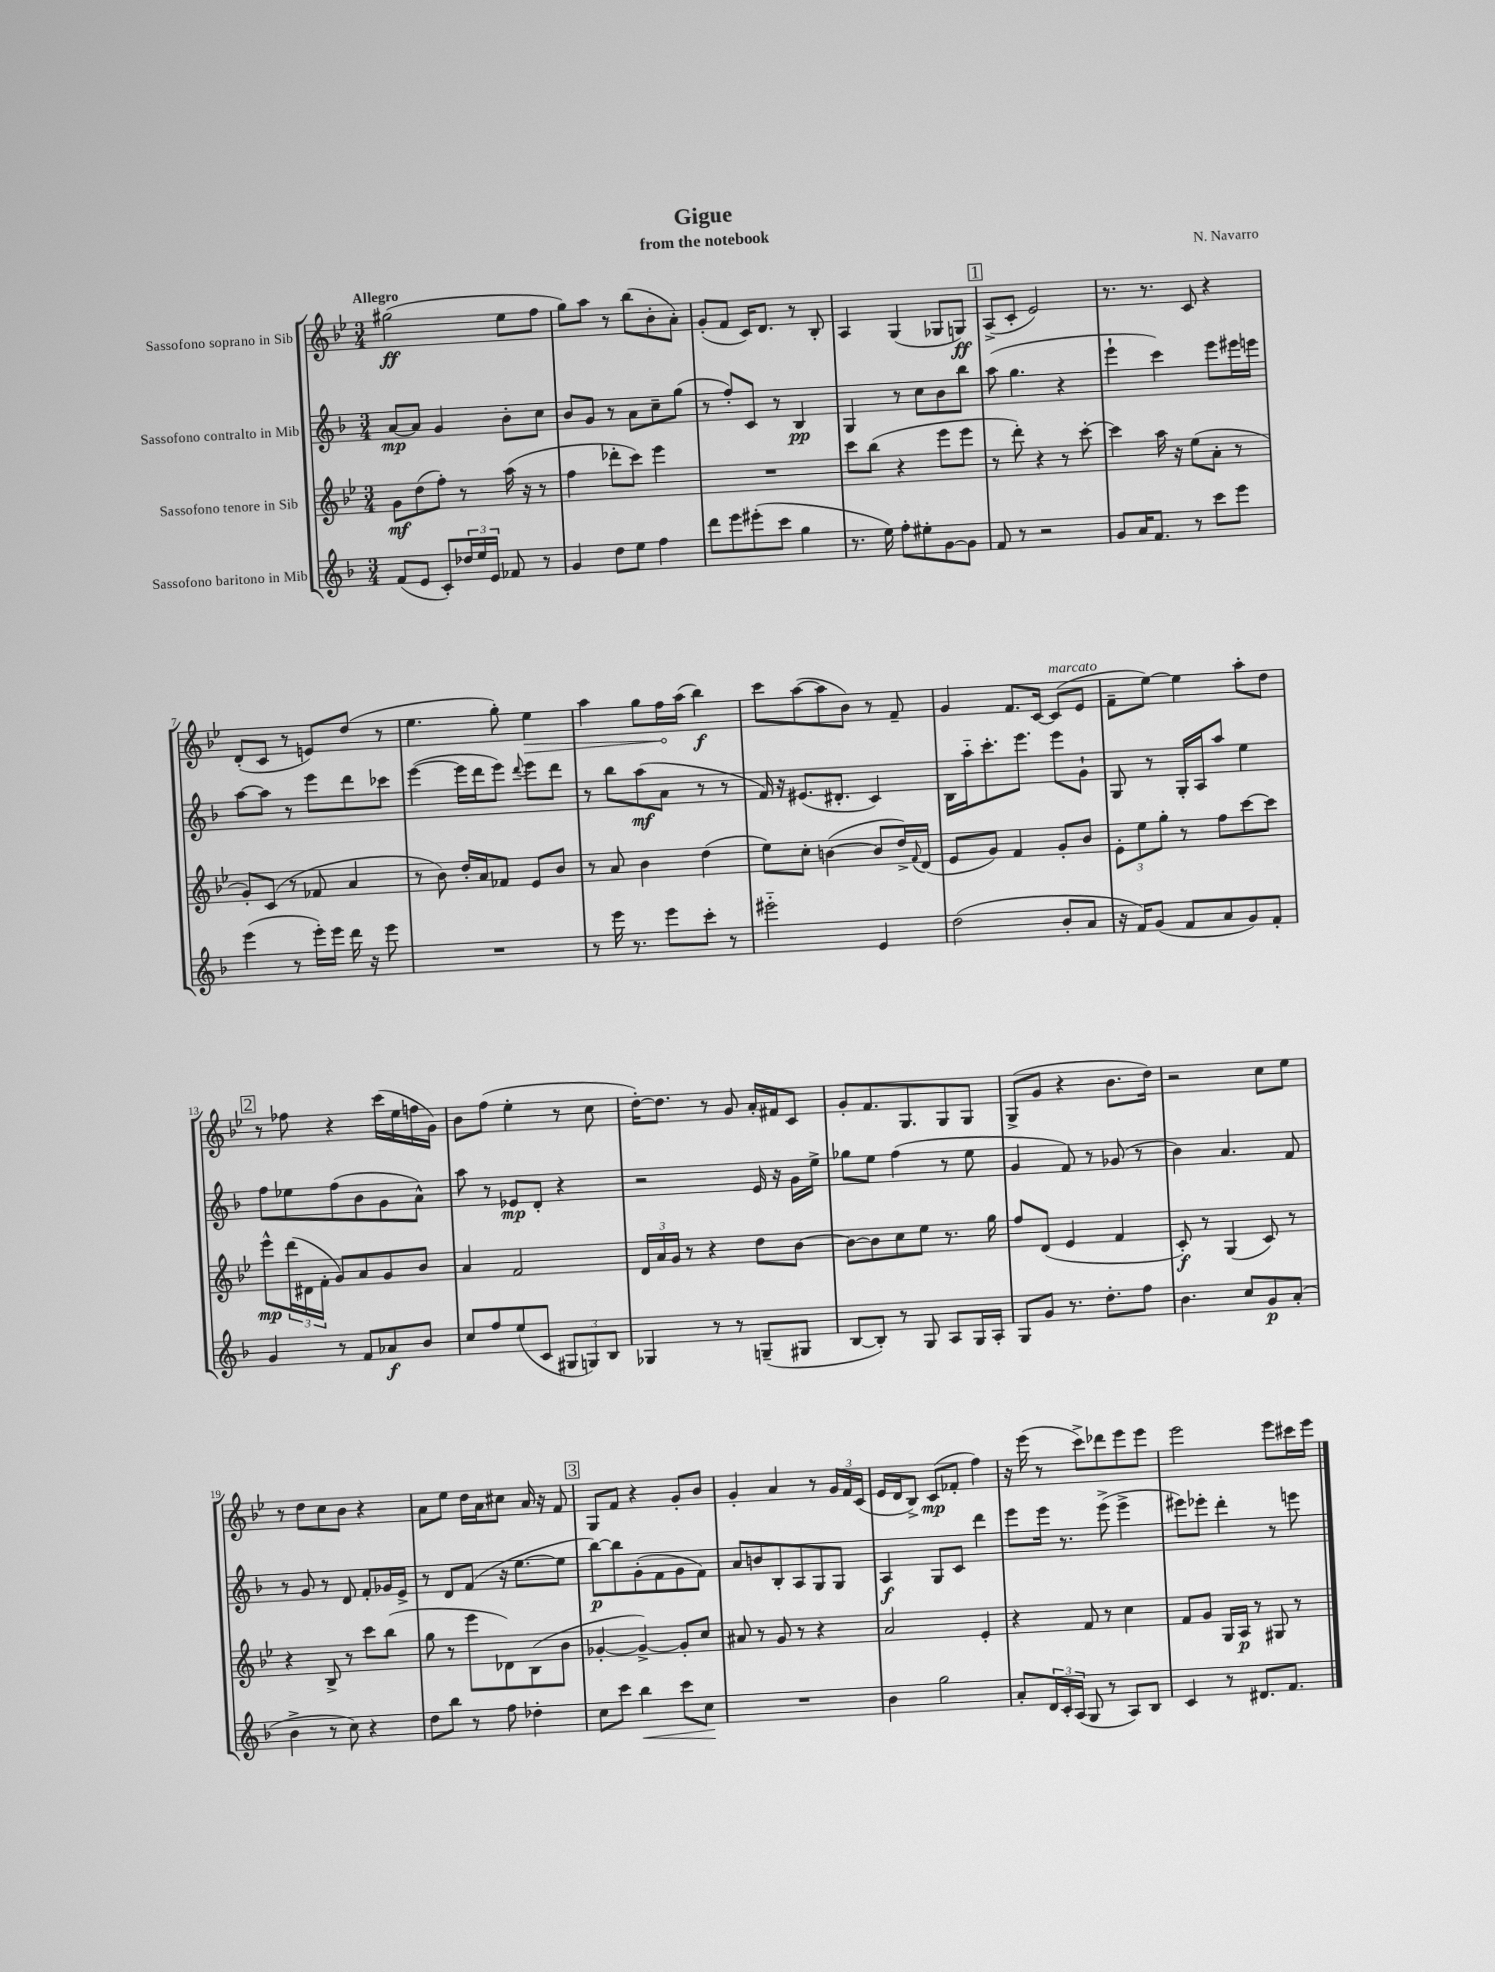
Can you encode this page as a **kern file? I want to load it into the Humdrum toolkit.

**kern	**dynam	**kern	**dynam	**kern	**dynam	**kern	**dynam
*part4	*part4	*part3	*part3	*part2	*part2	*part1	*part1
*staff4	*staff4	*staff3	*staff3	*staff2	*staff2	*staff1	*staff1
*I"Sassofono baritono in Mib	*	*I"Sassofono tenore in Sib	*	*I"Sassofono contralto in Mib	*	*I"Sassofono soprano in Sib	*
*clefG2	*	*clefG2	*	*clefG2	*	*clefG2	*
*k[b-]	*	*k[b-e-]	*	*k[b-]	*	*k[b-e-]	*
*M3/4	*	*M3/4	*	*M3/4	*	*M3/4	*
=1	=1	=1	=1	=1	=1	=1	=1
!	!	!	!	!	!	!LO:TX:a:B:t=Allegro	!
(8f/L	.	8g\L	mf	[8a/L	mp	(2gg#X\	ff
8e/J	.	(8dd\	.	8a/J]	.	.	.
8c'/L)	.	8ff'\J)	.	4g/	.	.	.
24dd-X/L	.	8r	.	.	.	.	.
24ee/	.	.	.	.	.	.	.
24e/JJ	.	.	.	.	.	.	.
8f-X/	.	(16aa\	.	8b-'\L	.	8ee-\L	.
.	.	16r	.	.	.	.	.
8r	.	8r	.	8cc\J	.	8ff\J	.
=2	=2	=2	=2	=2	=2	=2	=2
4g/	.	4ff\	.	8b-/L	.	8gg\L)	.
.	.	.	.	8g/J	.	8aa\J	.
8dd\L	.	8ddd-X'\L	.	8r	.	8r	.
8ee\J	.	8ccc\J)	.	8a\L	.	(8bb-\L	.
4ff\	.	4eee-\	.	8cc~\	.	8b-'\	.
.	.	.	.	(8gg\J	.	8a'\J)	.
=3	=3	=3	=3	=3	=3	=3	=3
8ddd\L	.	2.r	.	8r	.	(8g'/L	.
8eee\	.	.	.	8ff'/L)	.	8f/J	.
(8eee#X'\	.	.	.	8c/J	.	16c/KL)	.
.	.	.	.	.	.	8.d/J	.
8ccc\J	.	.	.	8r	.	.	.
4gg\	.	.	.	4B-/	pp	8r	.
.	.	.	.	.	.	8B-'/	.
=4	=4	=4	=4	=4	=4	=4	=4
8.r	.	8ccc\L	.	4G/	.	4A/	.
.	.	(8bb-\J	.	.	.	.	.
16ee\)	.	.	.	.	.	.	.
8ff'\L	.	4r	.	8r	.	(4G/	.
8ee#X'\	.	.	.	8cc\L	.	.	.
[8g\	.	8eee-\L	.	8b-\	.	8G-X/L	.
8g\J]	.	8eee-\J	.	8bb-\J	.	8Gn/J)	ff
!!LO:REH:place=s1:t=1
=5	=5	=5	=5	=5	=5	=5	=5
8f/	.	8r	.	(8aa\	.	(8A^/L	.
8r	.	8ddd'\)	.	4.gg\	.	8c'/J	.
2r	.	4r	.	.	.	2e-/)	.
.	.	8r	.	4r	.	.	.
.	.	[8ccc'\	.	.	.	.	.
=6	=6	=6	=6	=6	=6	=6	=6
8g/L	.	4ccc\]	.	4eee`\	.	8.r	.
16a/K	.	.	.	.	.	.	.
8.f/J	.	.	.	.	.	8.r	.
.	.	16aa\	.	4ccc\)	.	.	.
.	.	16r	.	.	.	.	.
8r	.	(8ee-\L	.	.	.	8c/	.
8ccc\L	.	8a'\J	.	8eee\L	.	4r	.
8eee\J	.	8r	.	16eee#X\L	.	.	.
.	.	.	.	16eeen\JJ	.	.	.
!!LO:LB:g=z
=7	=7	=7	=7	=7	=7	=7	=7
(4eee\	.	8g'/L)	.	[8aa\L	.	(8d'/L	.
.	.	(8c/J	.	8aa\J]	.	8c/J	.
8r	.	8r	.	8r	.	8r	.
16eee'\LL)	.	8f-X/	.	8eee\L	.	8en/L)	.
16eee\JJ	.	.	.	.	.	.	.
16ddd\	.	4a/	.	8ddd\	.	(8dd/J	.
16r	.	.	.	.	.	.	.
8eee\	.	.	.	8ccc-X\J	.	8r	.
=8	=8	=8	=8	=8	=8	=8	=8
2.r	.	8r	.	([4eee\	.	4.ee-\	.
.	.	8b-\)	.	.	.	.	.
.	.	16dd'/LL	.	16eee\LL]	.	.	.
.	.	16a/J	.	16ddd\J	.	.	.
.	.	8f-X/J	.	8eee\J)	.	8gg'\)	.
.	.	.	.	8qqddd/	.	.	.
!	!	!	!	!	!	!	!LO:HP:b
.	.	8e-/L	.	8eee\L	.	4ee-\	>
.	.	8b-/J	.	8ddd\J	.	.	.
=9	=9	=9	=9	=9	=9	=9	=9
8r	.	8r	.	8r	.	4aa\	.
16eee\	.	8a/	.	8bb-\L	.	.	.
8.r	.	.	.	.	.	.	.
.	.	4b-\	.	(8aa\	mf	8gg\L	.
8eee\L	.	.	.	8a\J	.	16ff\L	.
.	.	.	.	.	.	(16aa\JJ	]
8ccc'\J	.	(4dd\	.	8r	.	4bb-\)	f
8r	.	.	.	8r	.	.	.
=10	=10	=10	=10	=10	=10	=10	=10
2eee#X\	.	8ee-\L)	.	16f/)	.	8ccc\L	.
.	.	.	.	16r	.	.	.
.	.	8cc'\J	.	(8.e#X/L	.	([8aa\	.
.	.	([4bn\	.	.	.	8aa\]	.
.	.	.	.	8.d#X'/J	.	.	.
.	.	.	.	.	.	8b-\J)	.
4e/	.	8b/L]	.	4c/)	.	8r	.
.	.	16dd^/L)	.	.	.	8f~/	.
.	.	8qqf/	.	.	.	.	.
.	.	(16d/JJ	.	.	.	.	.
=11	=11	=11	=11	=11	=11	=11	=11
(2dd\	.	8e-/L	.	16B-\LL	.	4g/	.
.	.	.	.	16aa\J	.	.	.
.	.	8g/J)	.	8.ccc'\	.	.	.
.	.	4f/	.	.	.	8.f/L	.
.	.	.	.	8.eee\J	.	.	.
.	.	.	.	.	.	[16c/Jk	.
!	!	!	!	!	!	!LO:TX:a:i:t=marcato	!
8b-'/L	.	8g'/L	.	8eee\L	.	(8c/L]	.
8a/J	.	8b-/J	.	8g`\J	.	8e-/J	.
=12	=12	=12	=12	=12	=12	=12	=12
16r	.	12e-'\L	.	8G/	.	8f~\L	.
16f/KL)	.	.	.	.	.	.	.
.	.	12ee-\	.	.	.	.	.
(8g/J	.	.	.	8r	.	[8ee-\J)	.
.	.	12gg'\J	.	.	.	.	.
8f/L	.	8r	.	16G'/LL	.	4ee-\]	.
.	.	.	.	16A/J	.	.	.
8a/	.	8ff\L	.	8aa/J	.	.	.
8g/)	.	[8ccc\	.	4ee\	.	8aa'\L	.
8f'/J	.	8ccc\J]	.	.	.	8dd\J	.
!!LO:LB:g=z
!!LO:REH:place=s1:t=2
=13	=13	=13	=13	=13	=13	=13	=13
4g/	.	8eee-^^\L	mp	8ff\L	.	8r	.
.	.	(24ddd\L	.	8ee-X\	.	8ff-X\	.
.	.	24d#X\	.	.	.	.	.
.	.	24f'\JJ	.	.	.	.	.
8r	.	8g/L)	.	(8ff\	.	4r	.
8f/L	.	8a/	.	8b-\	.	.	.
8a-X/	f	8g/	.	8g\	.	(16ccc\LL	.
.	.	.	.	.	.	16ee-\	.
8b-/J	.	8b-/J	.	8a^^\J)	.	16ffn\	.
.	.	.	.	.	.	16g\JJ)	.
=14	=14	=14	=14	=14	=14	=14	=14
8cc/L	.	4a/	.	8aa\	.	8b-\L	.
8ff/	.	.	.	8r	.	(8ff\J	.
(8ee/	.	2f/	.	8e-X/L	mp	4ee-'\	.
8c/J	.	.	.	8d'/J	.	.	.
12G#X/L	.	.	.	4r	.	8r	.
12Gn/)	.	.	.	.	.	.	.
.	.	.	.	.	.	8cc\	.
12B-/J	.	.	.	.	.	.	.
=15	=15	=15	=15	=15	=15	=15	=15
4G-X/	.	24d/LL	.	2r	.	[16dd'\KL)	.
.	.	24a/	.	.	.	.	.
.	.	.	.	.	.	8.dd\J]	.
.	.	24g/JJ	.	.	.	.	.
.	.	8r	.	.	.	.	.
8r	.	4r	.	.	.	8r	.
8r	.	.	.	.	.	8g/	.
(8Gn~/L	.	8dd\L	.	16e/	.	16a'/LL	.
.	.	.	.	16r	.	16f#X/J	.
8G#X/J	.	[8b-\J	.	16g\LL	.	8c/J	.
.	.	.	.	16ee^\JJ	.	.	.
=16	=16	=16	=16	=16	=16	=16	=16
[8B-/L	.	8b-\L_	.	8gg-X\L	.	8g'/L	.
8B-'/J])	.	8b-\]	.	8ee\J	.	8.f/	.
8r	.	8cc\	.	(4ff\	.	.	.
.	.	.	.	.	.	8.G/	.
8G/	.	8ee-\J	.	.	.	.	.
8A/L	.	8.r	.	8r	.	8G/	.
16G/L	.	.	.	8ee\	.	8G/J	.
16A'/JJ	.	16gg\	.	.	.	.	.
=17	=17	=17	=17	=17	=17	=17	=17
8G/L	.	8ff/L	.	4g/	.	(8G^/L	.
8g/J	.	(8d/J	.	.	.	8g/J	.
8.r	.	4e-/	.	8f/)	.	4r	.
.	.	.	.	8r	.	.	.
8.dd'\L	.	.	.	.	.	.	.
.	.	4f/	.	(8g-X/	.	8.b-\L	.
8ff\J	.	.	.	8r	.	.	.
.	.	.	.	.	.	16dd\Jk)	.
=18	=18	=18	=18	=18	=18	=18	=18
4.b-\	.	8c'/)	f	4b-\)	.	2r	.
.	.	8r	.	.	.	.	.
.	.	(4G/	.	4.a/	.	.	.
8cc/L	.	.	.	.	.	.	.
8g/	p	8c/)	.	.	.	8cc\L	.
(8a'/J	.	8r	.	8f/	.	8ee-\J	.
!!LO:LB:g=z
=19	=19	=19	=19	=19	=19	=19	=19
4b-^\	.	4r	.	8r	.	8r	.
.	.	.	.	8g/	.	8dd\L	.
8r	.	8B-^/	.	8r	.	8cc\	.
8cc\)	.	8r	.	8d/	.	8b-\J	.
4r	.	8ccc\L	.	8f'/L	.	4r	.
.	.	(8bb-\J	.	16g-X/L	.	.	.
.	.	.	.	16e^/JJ	.	.	.
=20	=20	=20	=20	=20	=20	=20	=20
8dd\L	.	8gg\	.	8r	.	8a\L	.
8bb-\J	.	8r	.	8d/L	.	8ee-\J	.
8r	.	8eee-\L	.	(8f/J	.	16dd\LL	.
.	.	.	.	.	.	16a\J	.
8ff\	.	8d-X\)	.	16r	.	8cc#X\J	.
.	.	.	.	[8.ee\L	.	.	.
4dd-X'\	.	(8B-\	.	.	.	16a/	.
.	.	.	.	.	.	16r	.
.	.	8b-\J	.	8ee\J]	.	8f/	.
!!LO:REH:place=s1:t=3
=21	=21	=21	=21	=21	=21	=21	=21
8cc\L	.	[4g-X'/	.	[8bb-\L)	p	8G/L	.
8ccc\J	.	.	.	8bb-\]	.	8f/J	.
!	!LO:HP:b	!	!	!	!	!	!
4bb-\	<	4g-^/_)	.	(8g'\	.	4r	.
.	.	.	.	8f\	.	.	.
8ccc\L	.	8g-'/L]	.	8g\	.	8g'/L	.
8cc\J	.	8cc/J	.	8f\J)	.	8b-/J	.
.	[	.	.	.	.	.	.
=22	=22	=22	=22	=22	=22	=22	=22
2.r	.	8a#X/	.	8a/L	.	4g'/	.
.	.	8r	.	8bn/	.	.	.
.	.	8g/	.	8B-'/	.	4a/	.
.	.	8r	.	8A/	.	.	.
.	.	4r	.	8G/	.	8r	.
.	.	.	.	8G/J	.	24g/LL	.
.	.	.	.	.	.	24f/	.
.	.	.	.	.	.	(24c/JJ	.
=23	=23	=23	=23	=23	=23	=23	=23
4b-\	.	2a/	.	4A/	f	16e-/LL	.
.	.	.	.	.	.	16d/J	.
.	.	.	.	.	.	8B-^/J)	.
2gg\	.	.	.	8G/L	.	(8c/L	mp
.	.	.	.	8c/J	.	8f-X'/J	.
.	.	4e-'/	.	4ddd\	.	4ff\)	.
=24	=24	=24	=24	=24	=24	=24	=24
8a'/L	.	4r	.	8eee\L	.	16r	.
.	.	.	.	.	.	(16eee-\	.
24d/L	.	.	.	16eee\Jk	.	8r	.
24c'/	.	.	.	.	.	.	.
.	.	.	.	8.r	.	.	.
(24A/JJ	.	.	.	.	.	.	.
8G/	.	8f/	.	.	.	8ccc^\L)	.
8r	.	8r	.	(8eee^\	.	8ddd-X\	.
8A/L)	.	4cc\	.	4eee^\	.	8eee-\	.
8B-/J	.	.	.	.	.	8eee-\J	.
=25	=25	=25	=25	=25	=25	=25	=25
4c/	.	8f/L	.	8eee#X\L)	.	2eee-\	.
.	.	8g/J	.	8eee-X'\J	.	.	.
8r	.	16G/LL	.	4ddd'\	.	.	.
.	.	16A/JJ	p	.	.	.	.
8.d#X/L	.	8r	.	.	.	.	.
.	.	8G#X/	.	8r	.	8eee-\L	.
8.f/J	.	.	.	.	.	.	.
.	.	8r	.	8eeen\	.	16ccc#X\L	.
.	.	.	.	.	.	16eee-\JJ	.
==	==	==	==	==	==	==	==
*-	*-	*-	*-	*-	*-	*-	*-
